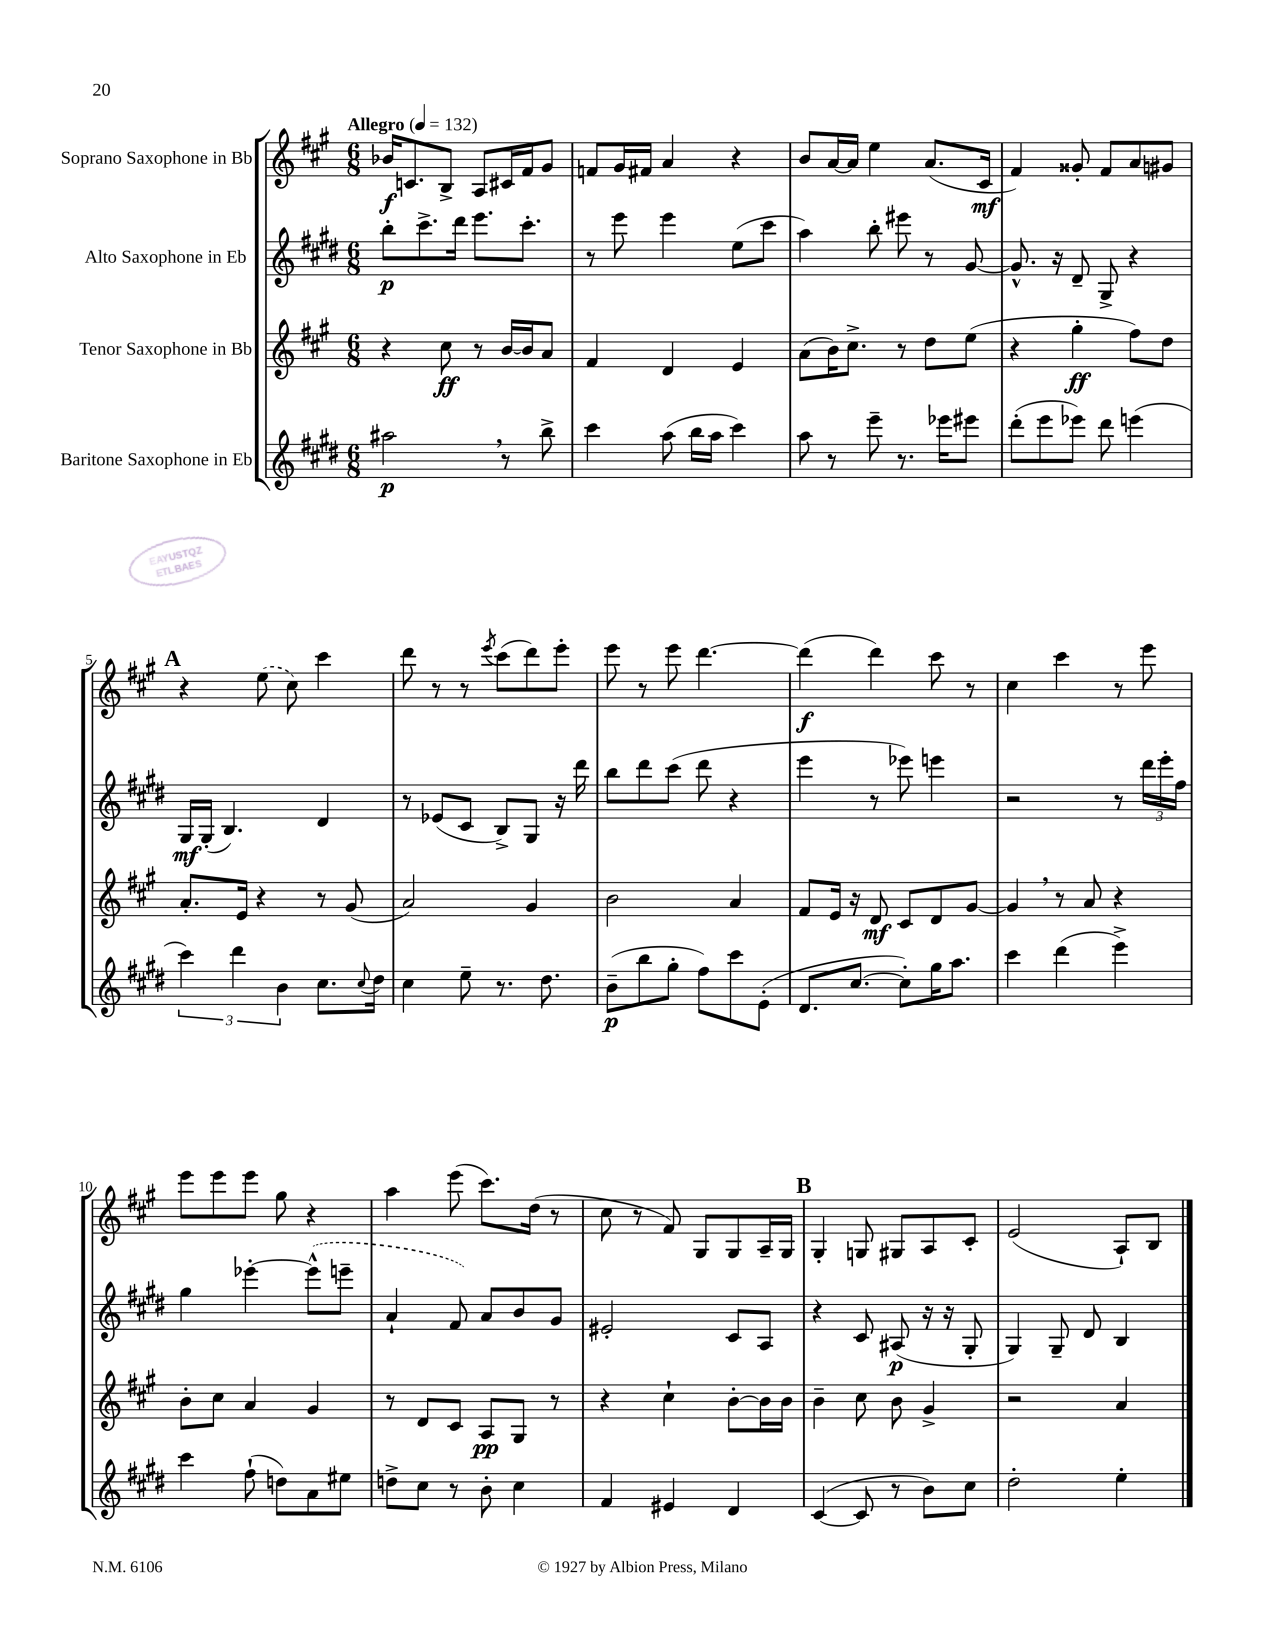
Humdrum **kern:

**kern	**dynam	**kern	**dynam	**kern	**dynam	**kern	**dynam
*part4	*part4	*part3	*part3	*part2	*part2	*part1	*part1
*staff4	*staff4	*staff3	*staff3	*staff2	*staff2	*staff1	*staff1
*I"Baritone Saxophone in Eb	*	*I"Tenor Saxophone in Bb	*	*I"Alto Saxophone in Eb	*	*I"Soprano Saxophone in Bb	*
*clefG2	*	*clefG2	*	*clefG2	*	*clefG2	*
*k[f#c#g#d#]	*	*k[f#c#g#]	*	*k[f#c#g#d#]	*	*k[f#c#g#]	*
*M6/8	*	*M6/8	*	*M6/8	*	*M6/8	*
*MM132	*	*MM132	*	*MM132	*	*MM132	*
=1	=1	=1	=1	=1	=1	=1	=1
!	!	!	!	!	!	!LO:TX:a:B:t=Allegro	!
2aa#X,\	p	4r	.	8bb'\L	p	16b-X/KL	f
.	.	.	.	.	.	8.cn/	.
.	.	.	.	8.ccc#^\	.	.	.
.	.	8cc#\	ff	.	.	8B^/J	.
.	.	.	.	16ddd#\Jk	.	.	.
.	.	8r	.	8.eee\L	.	8A/L	.
8r	.	[16b/LL	.	.	.	16c#X/L	.
.	.	16b/J]	.	8.ccc#'\J	.	16f#/J	.
8bb^\	.	8a/J	.	.	.	8g#/J	.
=2	=2	=2	=2	=2	=2	=2	=2
4ccc#\	.	4f#/	.	8r	.	8fn/L	.
.	.	.	.	8eee\	.	16g#/L	.
.	.	.	.	.	.	16f#X/JJ	.
(8aa\	.	4d/	.	4eee\	.	4a/	.
16bb\LL	.	.	.	.	.	.	.
16aa\JJ	.	.	.	.	.	.	.
4ccc#\)	.	4e/	.	(8ee\L	.	4r	.
.	.	.	.	8ccc#\J	.	.	.
=3	=3	=3	=3	=3	=3	=3	=3
8aa\	.	(8a\L	.	4aa\)	.	8b/L	.
8r	.	16b\K)	.	.	.	[16a/L	.
.	.	8.cc#^\J	.	.	.	16a/JJ]	.
8eee~\	.	.	.	8bb'\	.	4ee\	.
8.r	.	8r	.	8eee#X\	.	.	.
.	.	8dd\L	.	8r	.	(8.a/L	.
16eee-X\KL	.	.	.	.	.	.	.
8eee#X\J	.	(8ee\J	.	[8g#/	.	.	.
.	.	.	.	.	.	16c#/Jk	mf
=4	=4	=4	=4	=4	=4	=4	=4
(8ddd#'\L	.	4r	.	8.g#^^/]	.	4f#/)	.
8eee\	.	.	.	.	.	.	.
.	.	.	.	16r	.	.	.
8eee-X\J)	.	4gg#'\	ff	8d#~/	.	8g##X'/	.
8ddd#\	.	.	.	8G#^/	.	8f#/L	.
(4eeen\	.	8ff#\L)	.	4r	.	8a/	.
.	.	8dd\J	.	.	.	8g#X/J	.
!!LO:LB:g=z
!!LO:REH:place=s1:t=A
=5	=5	=5	=5	=5	=5	=5	=5
6ccc#\)	.	8.a'/L	.	16G#/LL	mf	4r	.
.	.	.	.	(16G#'/JJ	.	.	.
.	.	.	.	4.B/)	.	.	.
6ddd#\	.	.	.	.	.	.	.
.	.	16e/Jk	.	.	.	.	.
.	.	4r	.	.	.	(8ee\	.
6b\	.	.	.	.	.	.	.
.	.	.	.	.	.	8cc#\)	.
8.cc#\L	.	8r	.	4d#/	.	4ccc#\	.
.	.	(8g#/	.	.	.	.	.
8qqcc#/	.	.	.	.	.	.	.
16dd#\Jk	.	.	.	.	.	.	.
=6	=6	=6	=6	=6	=6	=6	=6
4cc#\	.	2a/)	.	8r	.	8ddd\	.
.	.	.	.	(8e-X/L	.	8r	.
8ee~\	.	.	.	8c#/J	.	8r	.
.	.	.	.	.	.	8qeee/	.
8.r	.	.	.	8B^/L)	.	(8ccc#\L	.
.	.	4g#/	.	8G#/J	.	8ddd\)	.
8.dd#\	.	.	.	.	.	.	.
.	.	.	.	16r	.	8eee'\J	.
.	.	.	.	16ddd#\	.	.	.
=7	=7	=7	=7	=7	=7	=7	=7
(8b~\L	p	2b\	.	8bb\L	.	8eee\	.
8bb\	.	.	.	8ddd#\	.	8r	.
8gg#'\J	.	.	.	(8ccc#\J	.	8eee\	.
8ff#\L)	.	.	.	8ddd#\	.	[4.ddd\	.
8ccc#\	.	4a/	.	4r	.	.	.
(8e'\J	.	.	.	.	.	.	.
=8	=8	=8	=8	=8	=8	=8	=8
8.d#/L	.	8f#/L	.	4eee\	.	(4ddd\]	f
.	.	16e/Jk	.	.	.	.	.
[8.cc#/J	.	16r	.	.	.	.	.
.	.	8d/	mf	8r	.	4ddd\)	.
8cc#'\L])	.	8c#/L	.	8eee-X\)	.	.	.
16gg#\K	.	8d/	.	4eeen\	.	8ccc#\	.
8.aa\J	.	.	.	.	.	.	.
.	.	[8g#/J	.	.	.	8r	.
=9	=9	=9	=9	=9	=9	=9	=9
4ccc#\	.	4g#,/]	.	2r	.	4cc#\	.
(4ddd#\	.	8r	.	.	.	4ccc#\	.
.	.	8a/	.	.	.	.	.
4eee^\)	.	4r	.	8r	.	8r	.
.	.	.	.	24ddd#\LL	.	8eee\	.
.	.	.	.	24eee'\	.	.	.
.	.	.	.	24ff#\JJ	.	.	.
!!LO:LB:g=z
=10	=10	=10	=10	=10	=10	=10	=10
4ccc#\	.	8b'\L	.	4gg#\	.	8eee\L	.
.	.	8cc#\J	.	.	.	8eee\	.
(8ff#`\	.	4a/	.	[4eee-X'\	.	8eee\J	.
8ddn\L)	.	.	.	.	.	8gg#\	.
8a\	.	4g#/	.	(8eee-^^\L]	.	4r	.
8ee#X\J	.	.	.	8eeen~\J	.	.	.
=11	=11	=11	=11	=11	=11	=11	=11
8ddn^\L	.	8r	.	4a`/	.	4aa\	.
8cc#\J	.	8d/L	.	.	.	.	.
8r	.	8c#/J	.	8f#/)	.	(8eee\	.
8b'\	.	8A/L	pp	8a/L	.	8.ccc#\L)	.
4cc#\	.	8G#/J	.	8b/	.	.	.
.	.	.	.	.	.	(16dd\Jk	.
.	.	8r	.	8g#/J	.	8r	.
=12	=12	=12	=12	=12	=12	=12	=12
4f#/	.	4r	.	2e#X'/	.	8cc#\	.
.	.	.	.	.	.	8r	.
4e#X/	.	4cc#`\	.	.	.	8f#/)	.
.	.	.	.	.	.	8G#/L	.
4d#/	.	[8b'\L	.	8c#/L	.	8G#/	.
.	.	16b\L]	.	8A/J	.	16A~/L	.
.	.	16b\JJ	.	.	.	16G#/JJ	.
!!LO:REH:place=s1:t=B
=13	=13	=13	=13	=13	=13	=13	=13
([4c#/	.	4b~\	.	4r	.	4G#'/	.
8c#/]	.	8cc#\	.	8c#/	.	8Gn/	.
8r	.	8b\	.	(8A#X/	p	8G#X/L	.
8b\L)	.	4g#^/	.	16r	.	8A/	.
.	.	.	.	16r	.	.	.
8cc#\J	.	.	.	8G#'/	.	8c#'/J	.
=14	=14	=14	=14	=14	=14	=14	=14
2dd#'\	.	2r	.	4G#/)	.	(2e/	.
.	.	.	.	8G#~/	.	.	.
.	.	.	.	8d#/	.	.	.
4ee'\	.	4a/	.	4B/	.	8A`/L)	.
.	.	.	.	.	.	8B/J	.
==	==	==	==	==	==	==	==
*-	*-	*-	*-	*-	*-	*-	*-
